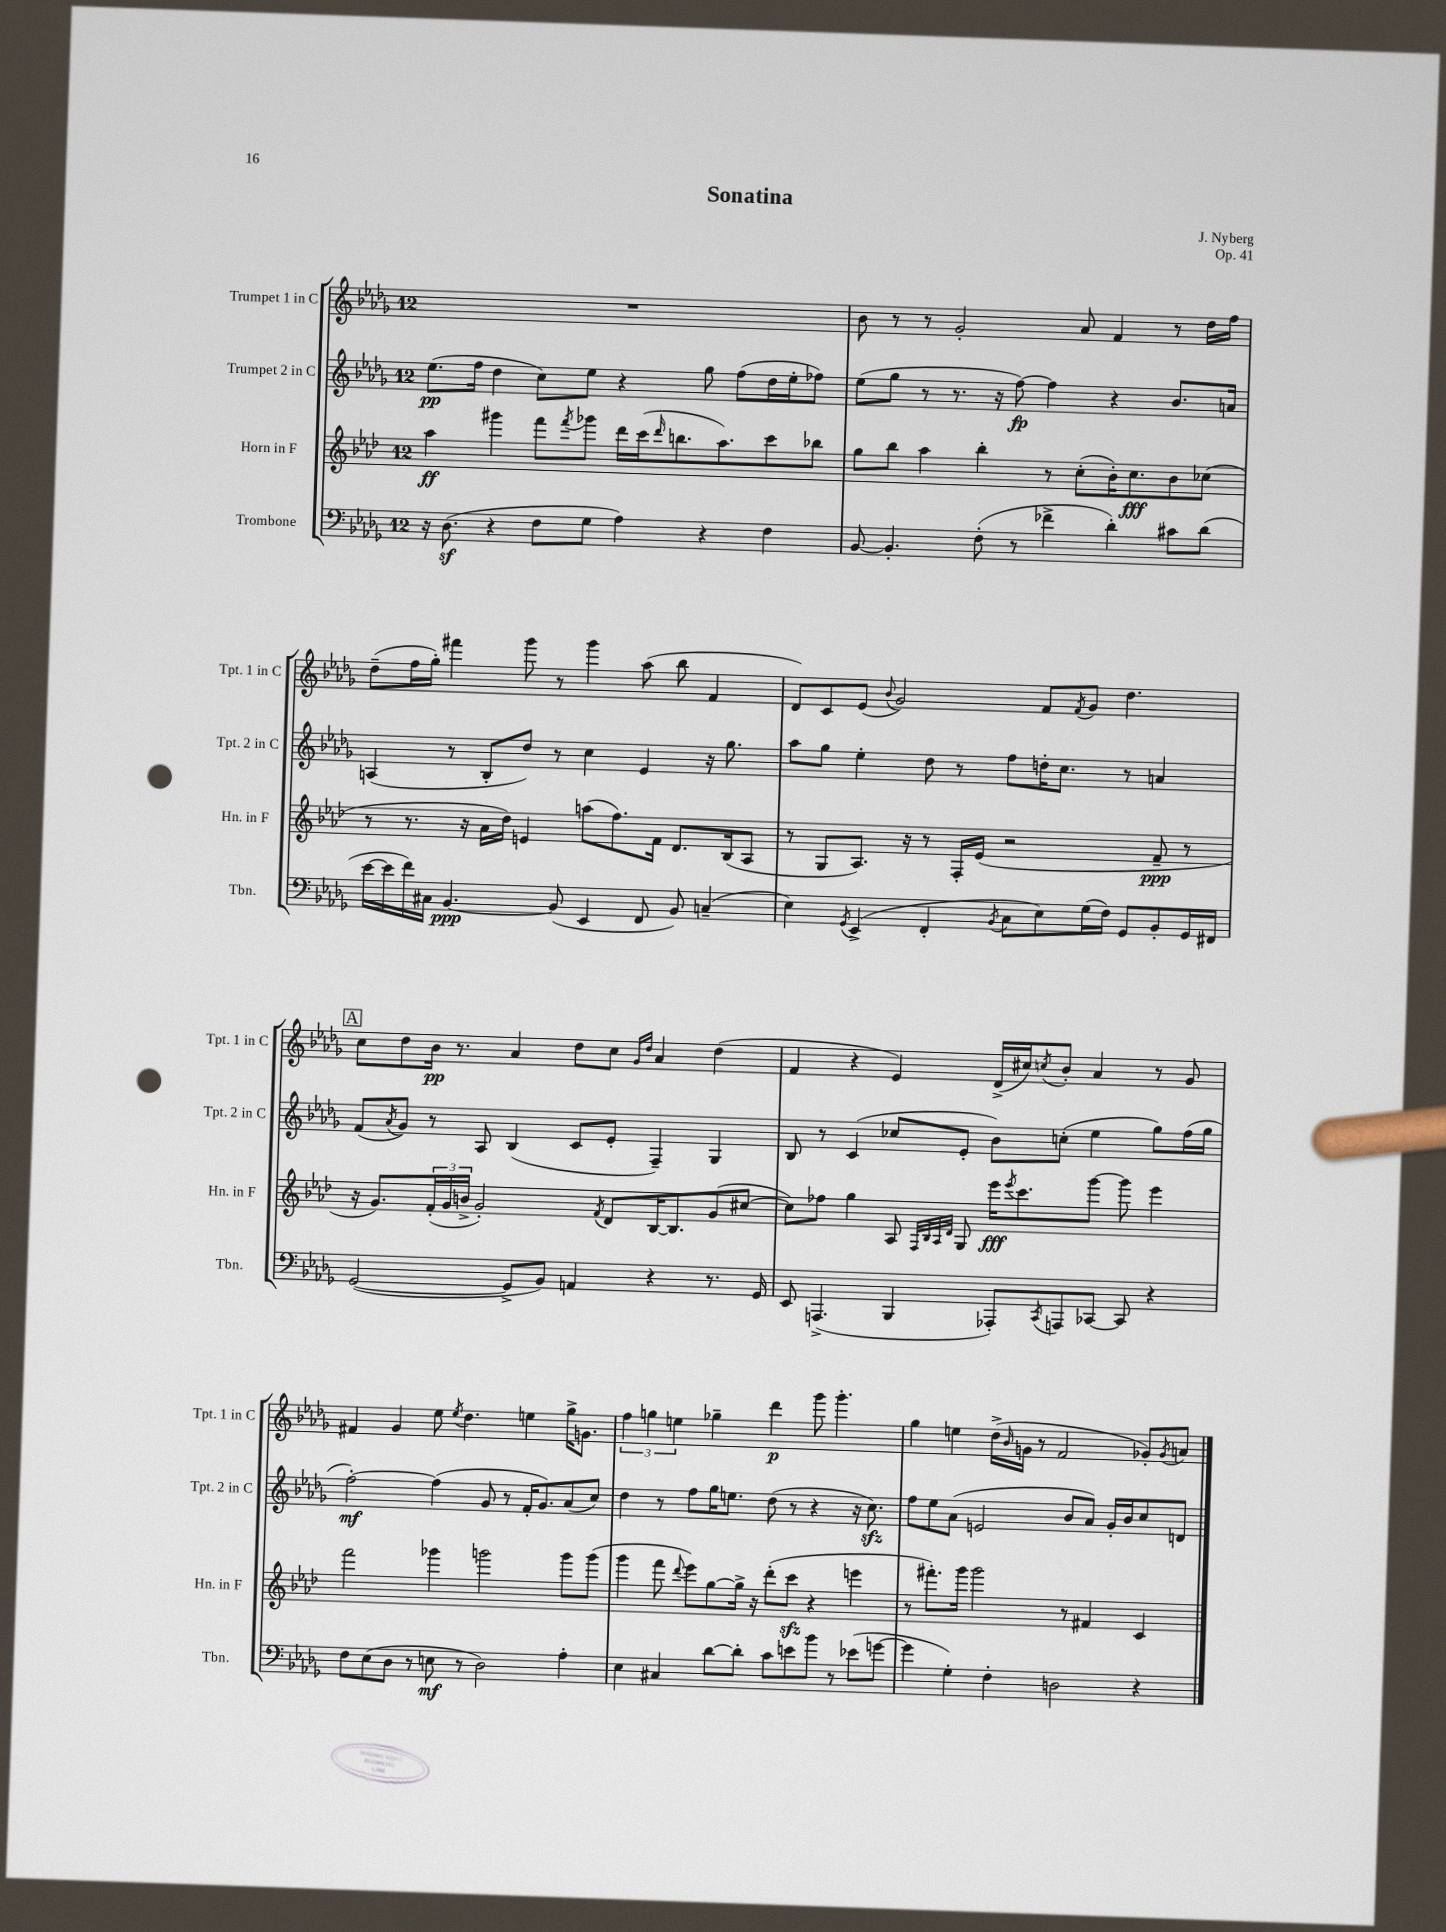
\header { title = "Sonatina" composer = "J. Nyberg" opus = "Op. 41" }
<<
\new StaffGroup <<
\new Staff = "s0" \with { instrumentName = "Trumpet 1 in C" shortInstrumentName = "Tpt. 1 in C" } {
    \clef treble \key des \major \once \override Staff.TimeSignature.style = #'single-digit \time 12/8
    R1. |
    bes'8 r8 r8 ges'2-. aes'8 f'4 r8 des''16 f''16 |
    des''8--( f''16 ges''16-.) fis'''4 ges'''8 r8 ges'''4 aes''8( bes''8 f'4 |
    des'8) c'8 ees'8( \appoggiatura { bes'8 } ges'2) f'8 \acciaccatura { f'8 } ges'8 des''4. |
    \mark \markup { \box "A" } c''8 des''8 bes'16\pp r8. aes'4 des''8 c''8 \grace { ges'16 des''16 } aes'4 des''4( |
    f'4 r4 ees'4) des'16->( cis''16) \acciaccatura { c''8 } bes'8-. aes'4 r8 ges'8 |
    fis'4 ges'4 ees''8 \acciaccatura { ees''8 } des''4. e''4 ges''16-> g'8. |
    \tuplet 3/2 { f''4 g''4 e''4 } ges''4-- des'''4\p ges'''8 ges'''4.-. |
    ges''4 e''4 des''16->( \grace { bes'16 } g'16 r8 f'2 ges'8-.) \acciaccatura { ges'8 } a'8 \bar "|." |
}
\new Staff = "s1" \with { instrumentName = "Trumpet 2 in C" shortInstrumentName = "Tpt. 2 in C" } {
    \clef treble \key des \major \once \override Staff.TimeSignature.style = #'single-digit \time 12/8
    ees''8.\pp( f''16 des''4 c''8) ees''8 r4 ges''8 f''8( des''16 ees''16-. fes''8) |
    ees''8( ges''8 r8 r8. r16 f''8~\fp) f''4 r4 bes'8. a'16 |
    a4( r8 bes8-. des''8) r8 c''4 ees'4 r16 ges''8. |
    aes''8 ges''8 ees''4-. des''8 r8 f''8 d''16-. c''8. r8 a'4 |
    \mark \markup { \box "A" } f'8( \acciaccatura { aes'8 } ges'8) r8 aes8 bes4( c'8 ees'8-. f4--) ges4 |
    bes8 r8 c'4( ces''8 ees'8-. bes'8) c''8-.( ees''4 ges''8) f''16( ges''16 |
    f''2~-.\mf) f''4( ges'8 r8 f'16-. ges'8.) aes'8( c''8) |
    des''4 r8 f''8 ges''16 e''8. des''8( r8 r4 r16 c''8.\sfz) |
    f''8 ees''8 aes'8( e'2 bes'8 aes'8) ges'16-. bes'16 c''8 d'8 \bar "|." |
}
\new Staff = "s2" \with { instrumentName = "Horn in F" shortInstrumentName = "Hn. in F" } {
    \clef treble \key aes \major \once \override Staff.TimeSignature.style = #'single-digit \time 12/8
    aes''4\ff gis'''4 f'''8 \acciaccatura { f'''8 } ges'''8 des'''16 c'''16( \grace { des'''16 } b''8. aes''8.) c'''8 bes''8 |
    g''8 bes''8 aes''4 bes''4-. r8 c''8-.( bes'16-.) c''8.\fff bes'8 ces''8( |
    r8 r8. r16 aes'16 des''16) e'4 a''8( f''8.) f'16 des'8. bes16( aes8 |
    r8 g8 aes8.) r16 r8 f16-. ees'16( r2 f'8--\ppp r8 |
    \mark \markup { \box "A" } r16 g'8.) \tuplet 3/2 { f'16-.( g'16 b'16-> } g'2-.) \acciaccatura { f'8 } des'8 bes16~ bes8. g'8( cis''8~ |
    cis''8) fes''8 g''4 aes8 \grace { f32 bes32 aes32 des'32 } g8 ees'''16\fff \acciaccatura { ees'''8 } c'''8. g'''8~ g'''8 ees'''4 |
    f'''2 ges'''4 g'''2 g'''8 g'''8( |
    g'''4 f'''8 \appoggiatura { des'''8 } ees'''8) g''8~ g''16-> r16 des'''8-.( c'''8\sfz r4 e'''4 |
    r8 fis'''8.-.) g'''16 g'''2 r8 fis'4 c'4 \bar "|." |
}
\new Staff = "s3" \with { instrumentName = "Trombone" shortInstrumentName = "Tbn." } {
    \clef bass \key des \major \once \override Staff.TimeSignature.style = #'single-digit \time 12/8
    r16 des8.\sf( r4 f8 ges8 aes4) r4 f4 |
    bes,8~ bes,4.-. f8-.( r8 fes'4-> des'4-.) cis'8 des'8( |
    ees'16~ ees'16 f'16) cis16 bes,4.~\ppp bes,8( ees,4 f,8 bes,8) c4--( |
    ees4) \acciaccatura { ges,8 } ees,4->( f,4-. \acciaccatura { bes,8 } c8 ees8) ges16( f16) ges,8 bes,8-. ges,16 fis,16 |
    \mark \markup { \box "A" } ges,2~( ges,8-> bes,8) a,4 r4 r8. ges,16 |
    ees,8 a,,4.->( bes,,4 aes,,8-.) \acciaccatura { c,8 } a,,8 ces,8~ ces,8 r4 |
    f8 ees8( des8 r8 e8\mf r8 des2) aes4-. |
    ees4 cis4 des'8~ des'8-. c'8 e'8 bes'8 r8 ees'8( g'8~ |
    g'4 ges4-.) f4-. d2 r4 \bar "|." |
}
>>
>>
\layout { \context { \Score \remove "Bar_number_engraver" } }
